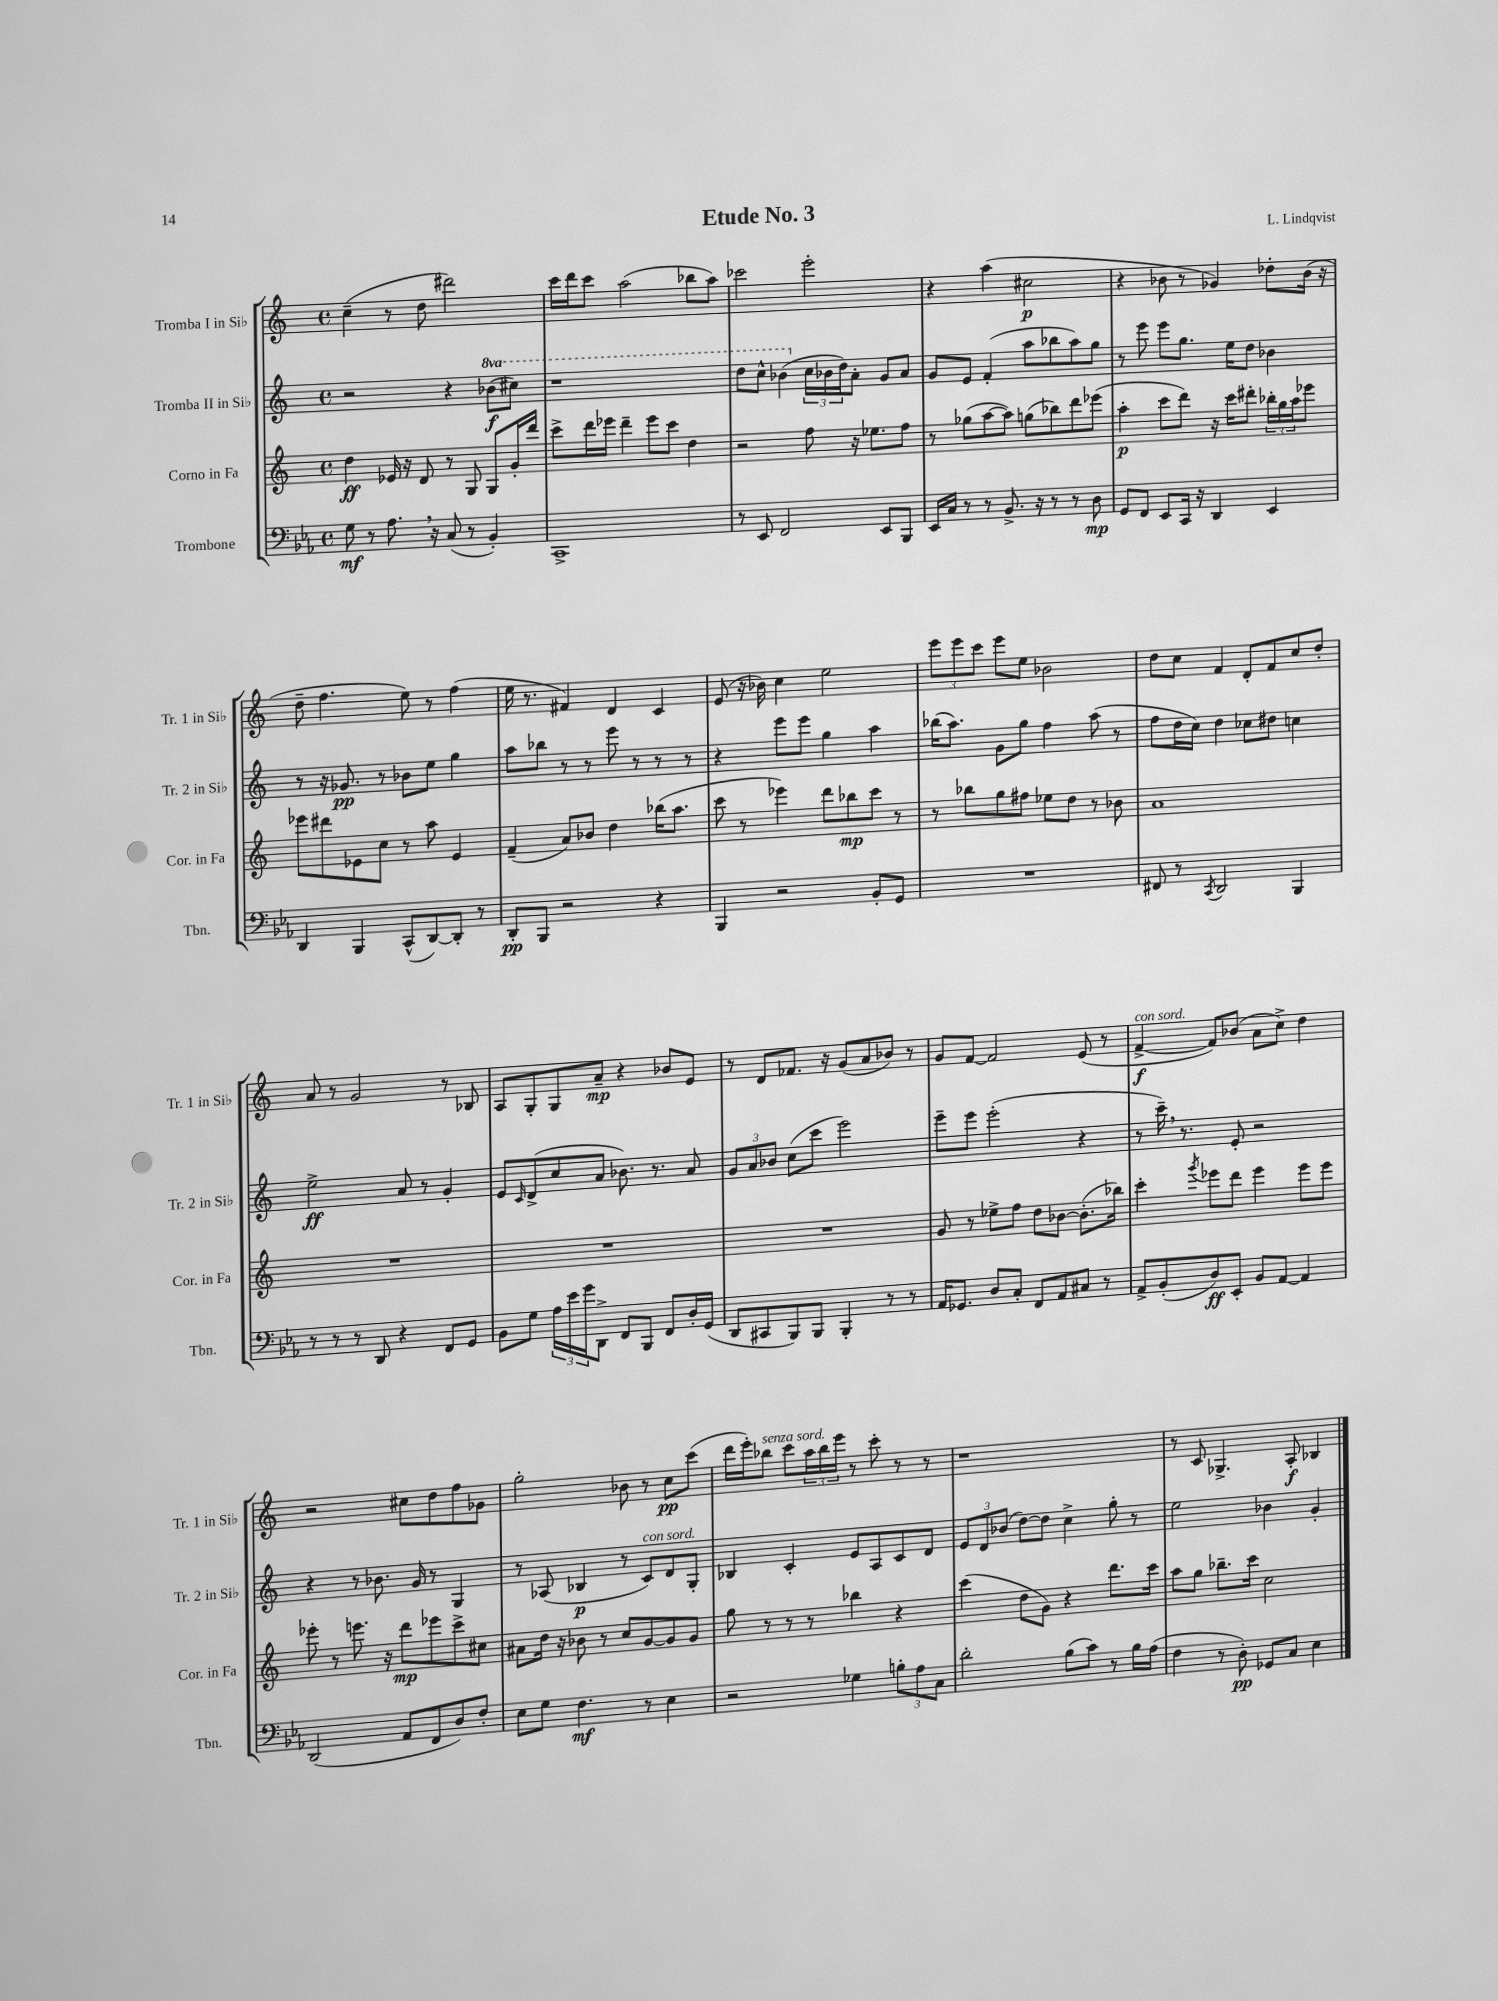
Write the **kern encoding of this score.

**kern	**kern	**kern	**kern
*staff4	*staff3	*staff2	*staff1
*clefF4	*clefG2	*clefG2	*clefG2
*k[b-e-a-]	*k[]	*k[]	*k[]
*M4/4	*M4/4	*M4/4	*M4/4
*met(c)	*met(c)	*met(c)	*met(c)
8G	4dd	2r	(4cc~
8r	.	.	.
8.A-	16e-	.	8r
.	16r	.	.
.	8d	.	8dd
16r	.	.	.
(8C	8r	4r	2ddd#)
8r	8G	.	.
4BB-')	8G	(8bb-	.
.	16g'	8ccc#)	.
.	16ddd	.	.
=	=	=	=
1CC^	8ccc^	1r	16ccc
.	.	.	16ddd
.	16ddd	.	8ccc
.	16eee-	.	.
.	4ddd~	.	(2aa
.	8eee-	.	.
.	8ccc	.	.
.	4dd	.	8bb-
.	.	.	8aa)
=	=	=	=
8r	2r	8ddd	2ccc-
8EE-	.	8ccc^^	.
2FF	.	(4bb-	.
.	8ff	24cc	2eee'
.	.	24b-	.
.	.	24dd)	.
.	16r	8a'	.
.	8.ee-	.	.
8EE-	.	8g	.
8BBB-	8ff	8a	.
=	=	=	=
16EE-	8r	8g	4r
16C	.	.	.
8r	(8gg-	8e	.
8r	[8aa	(4f'	(4aa
8.BB-^	8aa])	.	.
.	(8gg	8aa	2cc#
16r	.	.	.
8r	8bb-)	8bb-	.
8r	8ddd	8aa)	.
8D	(8eee-	8gg	.
=	=	=	=
8GG	4aa'	8r	4r
8FF	.	8eee	.
8EE-	8ccc	8eee	8b-
16CC	8ddd)	8.gg	8r
16r	.	.	.
4DD	16r	.	4g-)
.	16ccc	16ee	.
.	8ddd#'	8dd	.
4EE-	24bb-'	4b-	8dd-'
.	24gg	.	.
.	24aa	.	.
.	8eee-	.	(16b-
.	.	.	16r
=	=	=	=
4DD	8eee-	8r	8dd~
.	8ddd#	16r	4.ff
.	.	8.g-	.
4BBB-	8e-	.	.
.	8cc	8r	.
(8CC^^	8r	8b-	8ee)
[8DD)	8aa	8ee	8r
8DD']	4e-	4gg	(4ff
8r	.	.	.
=	=	=	=
8DD'	(4f~	8aa	16ee
.	.	.	8.r
8BBB-	.	8bb-	.
2r	8a)	8r	4f#)
.	8b-	8r	.
.	4dd	8eee	4d
.	.	8r	.
4r	(16bb-	8r	4c
.	8.aa	.	.
.	.	8r	.
=	=	=	=
4BBB-	8ccc	4r	(8e
.	8r	.	16r
.	.	.	16b-)
2r	4eee-)	8eee	4cc
.	.	8eee	.
.	8ddd	4gg	2ee
.	8bb-	.	.
8BB-'	8ccc	4aa	.
8GG	8r	.	.
=	=	=	=
1r	8r	(16bb-	12eee
.	.	8.aa)	.
.	.	.	12eee
.	8bb-	.	.
.	.	.	12ccc
.	8gg	8g	8eee
.	8ff#	8gg	8ee
.	8ee-	4ff	2b-
.	8dd	.	.
.	8r	(8aa	.
.	8b-	8r	.
=	=	=	=
8FF#	1a	8ff	8dd
8r	.	16dd	8cc
.	.	16cc)	.
8qCC	.	.	.
2DD	.	4dd	4f
.	.	8cc-	8d'
.	.	8dd#	8f
4BBB-	.	4cc	8cc
.	.	.	8dd'
=	=	=	=
8r	1r	2ee^	8a
8r	.	.	8r
8r	.	.	2g
8DD	.	.	.
4r	.	8a	.
.	.	8r	.
8FF	.	4g'	8r
8GG	.	.	8B-
=	=	=	=
8BB-	1r	8e	8A
.	.	16qqc	.
8G	.	(8d^	8G'
24A-	.	8cc	8G
24e-	.	.	.
24g	.	.	.
8DD^	.	8a	8a~
8FF	.	8.b-)	4r
8BBB-	.	.	.
.	.	8.r	.
8FF	.	.	8b-
16D'	.	8a	8e
(16GG	.	.	.
=	=	=	=
8DD	1r	12g	8r
.	.	12a	.
8CC#	.	.	8d
.	.	12b-	.
8BBB-)	.	(8cc	8.f-
8BBB-	.	8ccc	.
.	.	.	16r
4BBB-'	.	2eee)	(8g
.	.	.	8a
8r	.	.	8b-)
8r	.	.	8r
=	=	=	=
16AA-	8g	8eee~	8g
8.GG-	.	.	.
.	8r	8eee	[8f
8D	8ee-^	(2eee'	2f]
8C'	8ff	.	.
8FF	8dd	.	.
8AA-	[8b-	.	.
8C#	(8.b-']	4r	(8e
8r	.	.	8r
.	16bb-)	.	.
=	=	=	=
8AA-^	4ccc'	8r	[4f^
(8BB-'	.	16ccc~)	.
.	.	8.r	.
.	8qggg	.	.
8D)	8eee-	.	8f])
8EE-'	8ddd	8e'	(8b-
8BB-	4eee-	2r	8a
[8AA-	.	.	8cc^)
4AA-]	8eee-	.	4dd
.	8eee-	.	.
=	=	=	=
(2DD	8eee-'	4r	2r
.	8r	.	.
.	8.eee	8r	.
.	.	8.b-	.
.	16r	.	.
8AA-	8ddd	.	8cc#
.	.	16g	.
8FF	8eee-	8r	8dd
8D)	8ccc^	4G	8ff
8F'	8cc#	.	8g-
=	=	=	=
8E-	8a#	8r	2gg'
8G	16dd	(8A-	.
.	16r	.	.
4.F	8b-	4B-	.
.	8r	.	.
.	8cc	8r	8b-
8r	[8g	8c)	8r
4E-	8g]	8d	8cc
.	8g	8G'	(8ccc
=	=	=	=
2r	8gg	4B-	16ddd
.	.	.	16eee')
.	8r	.	8bb-
.	8r	4c'	8ccc
.	8r	.	24aa
.	.	.	24bb-
.	.	.	24eee
4G-	4bb-	8e	8r
.	.	8A	8ccc'
12B'	4r	8c	8r
12A-	.	.	.
.	.	8d	8r
12C	.	.	.
=	=	=	=
2d'	(4ccc	12e	1r
.	.	12d	.
.	.	(12b-	.
.	8dd	[8dd)	.
.	8g)	8dd]	.
(8B-	4r	4cc^	.
8c)	.	.	.
8r	8.ddd	8gg'	.
16B-	.	8r	.
(16A-	16ccc	.	.
=	=	=	=
4F	8aa	2ee	8r
.	8gg	.	8c
8r	8.bb-~	.	4.G-^
8D')	.	.	.
.	16ccc	.	.
8GG-	2cc	4b-	.
8C	.	.	8A'
4E-	.	4g'	4B-
==	==	==	==
*-	*-	*-	*-
